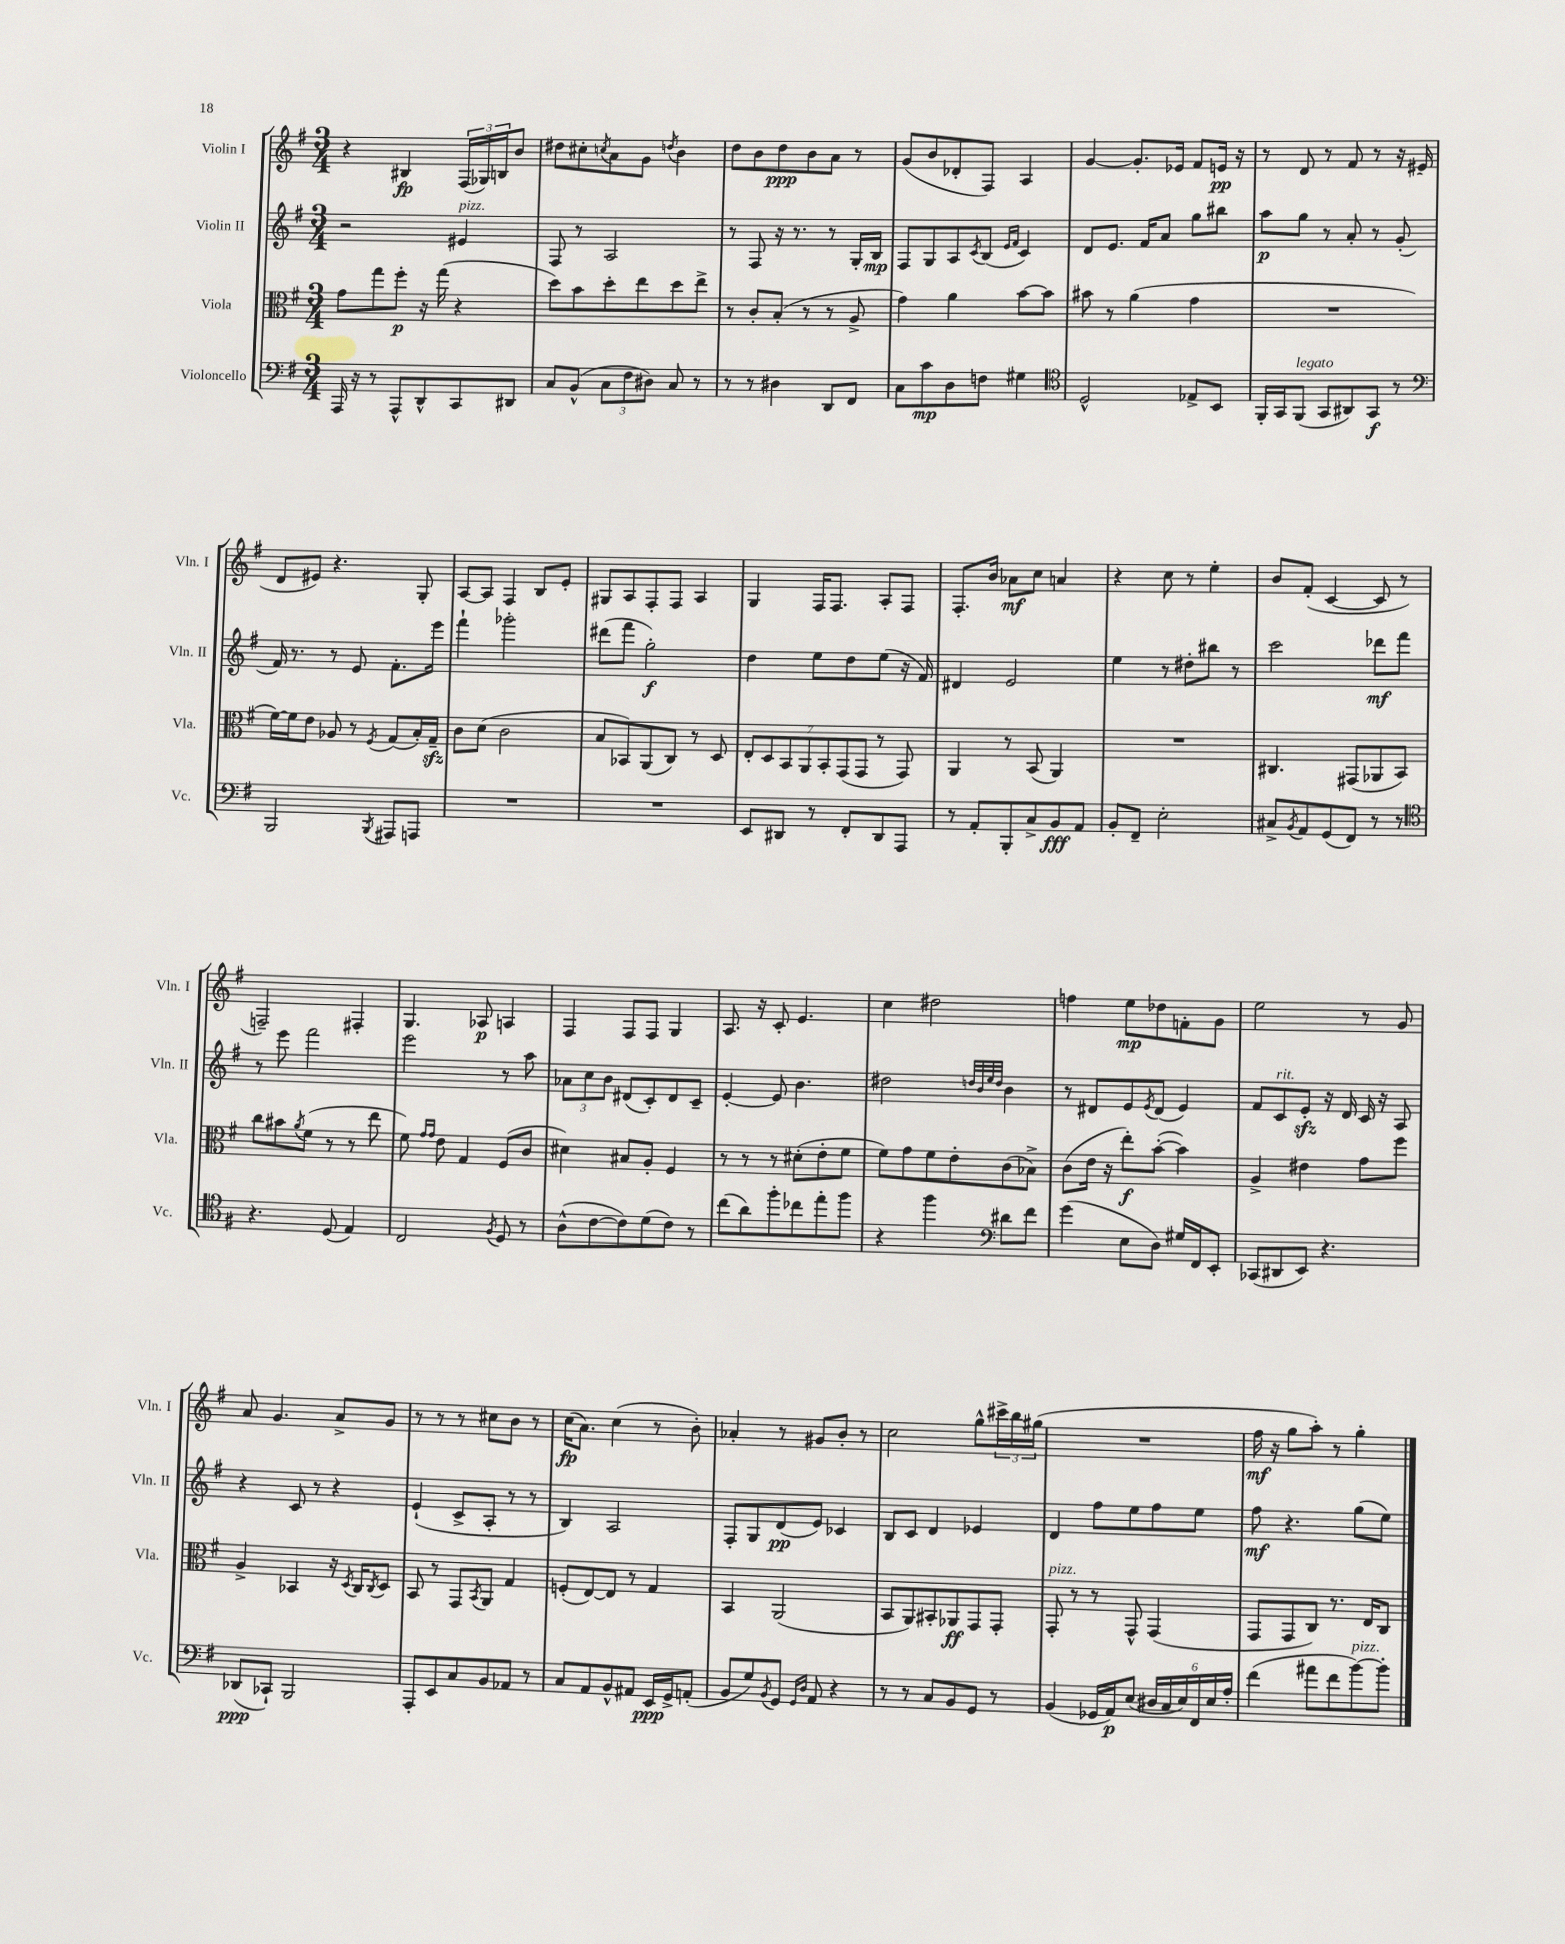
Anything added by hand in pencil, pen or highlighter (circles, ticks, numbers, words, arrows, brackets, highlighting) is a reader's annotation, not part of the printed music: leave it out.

**kern	**dynam	**kern	**dynam	**kern	**dynam	**kern	**dynam
*part4	*part4	*part3	*part3	*part2	*part2	*part1	*part1
*staff4	*staff4	*staff3	*staff3	*staff2	*staff2	*staff1	*staff1
*I"Violoncello	*	*I"Viola	*	*I"Violin II	*	*I"Violin I	*
*I'Vc.	*	*I'Vla.	*	*I'Vln. II	*	*I'Vln. I	*
*clefF4	*	*clefC3	*	*clefG2	*	*clefG2	*
*k[f#]	*	*k[f#]	*	*k[f#]	*	*k[f#]	*
*M3/4	*	*M3/4	*	*M3/4	*	*M3/4	*
=12	=12	=12	=12	=12	=12	=12	=12
16AAA/	.	8g\L	.	2r	.	4r	.
16r	.	.	.	.	.	.	.
8r	.	8gg\	.	.	.	.	.
8AAA^^/L	.	8ff#'\J	p	.	.	4B#X/	fp
8DD^^/	.	16r	.	.	.	.	.
.	.	(16gg\	.	.	.	.	.
!	!	!	!	!LO:TX:a:i:t=pizz.	!	!	!
8CC/	.	4r	.	4e#X/	.	(24F#/LL	.
.	.	.	.	.	.	24G-X/)	.
.	.	.	.	.	.	24Bn/J	.
8DD#X/J	.	.	.	.	.	8b/J	.
=13	=13	=13	=13	=13	=13	=13	=13
8C/L	.	8dd\L)	.	8F#/	.	8dd#X\L	.
(8BB^^/J	.	8b\	.	8r	.	8cc#X'\	.
.	.	.	.	.	.	8qccn/	.
12C\L	.	8dd'\	.	2A/	.	8a\	.
12F#\	.	.	.	.	.	.	.
.	.	8ee\	.	.	.	8g\J	.
12D#X\J)	.	.	.	.	.	.	.
.	.	.	.	.	.	8qddn/	.
8C/	.	8dd\	.	.	.	4b\	.
8r	.	8ee^\J	.	.	.	.	.
=14	=14	=14	=14	=14	=14	=14	=14
8r	.	8r	.	8r	.	8dd\L	.
8r	.	8c'/L	.	8F#/	.	8b\	.
4D#X\	.	(8B'/J	.	16r	.	8dd\	ppp
.	.	.	.	8.r	.	.	.
.	.	8r	.	.	.	8b\	.
8DD/L	.	8r	.	8r	.	8a\J	.
8FF#/J	.	8A^/	.	16G'/LL	.	8r	.
.	.	.	.	16B/JJ	mp	.	.
=15	=15	=15	=15	=15	=15	=15	=15
8C\L	.	4g\)	.	8F#/L	.	(8g/L	.
8c\	mp	.	.	8G/	.	8b/	.
8D\	.	4a\	.	8A/	.	8d-X'/	.
.	.	.	.	8qc/	.	.	.
8Fn\J	.	.	.	(8B/J	.	8F#/J)	.
.	.	.	.	16qqe/LL	.	.	.
.	.	.	.	16qqf#/JJ	.	.	.
4G#X\	.	[8b\L	.	4c/)	.	4A/	.
.	.	8b\J]	.	.	.	.	.
=16	=16	=16	=16	=16	=16	=16	=16
*clefC4	*	*	*	*	*	*	*
2D^^/	.	8b#X\	.	8d/L	.	[4g/	.
.	.	8r	.	8.e/J	.	.	.
.	.	(4a\	.	.	.	8.g'/L]	.
.	.	.	.	16f#/KL	.	.	.
.	.	.	.	8a/J	.	.	.
.	.	.	.	.	.	16e-X/Jk	.
8E-X^/L	.	4g\	.	8gg\L	.	8f#/L	.
8BB/J	.	.	.	8bb#X\J	.	16en/Jk	pp
.	.	.	.	.	.	16r	.
=17	=17	=17	=17	=17	=17	=17	=17
16FF#'/LL	.	2.r	.	8aa\L	p	8r	.
16GG/J	.	.	.	.	.	.	.
!LO:TX:a:i:t=legato	!	!	!	!	!	!	!
(8FF#/J	.	.	.	8gg\J	.	8d/	.
8GG/L	.	.	.	8r	.	8r	.
8AA#X/)	.	.	.	8a'/	.	8f#/	.
8GG/J	f	.	.	8r	.	8r	.
8r	.	.	.	(8g'/	.	16r	.
.	.	.	.	.	.	(16e#X/	.
!!LO:LB:g=z
=18	=18	=18	=18	=18	=18	=18	=18
*clefF4	*	*	*	*	*	*	*
2BBB/	.	[16f#\LL)	.	16f#/)	.	8d/L	.
.	.	16f#\J]	.	8.r	.	.	.
.	.	8e\J	.	.	.	8e#X/J)	.
.	.	8A-X/	.	8r	.	4.r	.
.	.	8r	.	8e/	.	.	.
8qBBB/	.	8qF#/	.	.	.	.	.
8AAA#X/L	.	(8G/L	.	8.f#'\L	.	.	.
8AAAn/J	.	16B'/L)	.	.	.	8G'/	.
.	.	16Gzz~/JJ	.	16eee\Jk	.	.	.
=19	=19	=19	=19	=19	=19	=19	=19
2.r	.	8c\L	.	4fff#`\	.	[8A/L	.
.	.	(8d\J	.	.	.	8A/J]	.
.	.	2c\	.	2ggg-X'\	.	4F#/	.
.	.	.	.	.	.	8B/L	.
.	.	.	.	.	.	8e'/J	.
=20	=20	=20	=20	=20	=20	=20	=20
2.r	.	8B/L	.	(8ddd#X\L	.	8G#X/L	.
.	.	8BB-X/)	.	8fff#\J	.	8A/	.
.	.	(8AA/	.	2gg'\)	f	8F#'/	.
.	.	8C/J)	.	.	.	8F#/J	.
.	.	8r	.	.	.	4A/	.
.	.	8D/	.	.	.	.	.
=21	=21	=21	=21	=21	=21	=21	=21
8EE/L	.	14E'/L	.	4dd\	.	4G/	.
.	.	14D/	.	.	.	.	.
8DD#X/J	.	.	.	.	.	.	.
.	.	14BB/	.	.	.	.	.
.	.	14AA/	.	.	.	.	.
8r	.	.	.	8ee\L	.	16F#/KL	.
.	.	14BB'/	.	.	.	.	.
.	.	.	.	.	.	8.F#/J	.
.	.	(14GG/	.	.	.	.	.
8FF#'/L	.	.	.	8dd\	.	.	.
.	.	14GG/J	.	.	.	.	.
8DD#/	.	8r	.	(8ee\J	.	8A'/L	.
8AAA/J	.	8GG/)	.	16r	.	8F#/J	.
.	.	.	.	16f#/)	.	.	.
=22	=22	=22	=22	=22	=22	=22	=22
8r	.	4AA/	.	4d#X/	.	8.F#'/L	.
8AA'/L	.	.	.	.	.	.	.
.	.	.	.	.	.	16b/Jk	.
8BBB'/	.	8r	.	2e/	.	8a-X\L	mf
8C^/	.	(8BB/	.	.	.	8cc\J	.
8BB/	fff	4AA/)	.	.	.	4an/	.
8AA/J	.	.	.	.	.	.	.
=23	=23	=23	=23	=23	=23	=23	=23
8BB'/L	.	2.r	.	4ee\	.	4r	.
8FF#~/J	.	.	.	.	.	.	.
2E'\	.	.	.	8r	.	8cc\	.
.	.	.	.	8dd#X'\L	.	8r	.
.	.	.	.	8bb#X\J	.	4ee'\	.
.	.	.	.	8r	.	.	.
=24	=24	=24	=24	=24	=24	=24	=24
8C#X^/L	.	4.C#X/	.	2ccc\	.	8b/L	.
8qBB/	.	.	.	.	.	.	.
8AA/	.	.	.	.	.	(8f#'/J	.
(8GG/	.	.	.	.	.	[4c/	.
8FF#/J)	.	(8GG#X/L	.	.	.	.	.
8r	.	8AA-X/	.	8ddd-X\L	mf	8c/]	.
8r	.	8BB/J)	.	8fff#\J	.	8r	.
!!LO:LB:g=z
=25	=25	=25	=25	=25	=25	=25	=25
*clefC4	*	*	*	*	*	*	*
4.r	.	8cc\L	.	8r	.	2Fn~/)	.
.	.	8b#X\	.	8eee\	.	.	.
.	.	8qa/	.	.	.	.	.
.	.	(8f#\J	.	2fff#\	.	.	.
(8D/	.	8r	.	.	.	.	.
4E/)	.	8r	.	.	.	4F#X'/	.
.	.	8ee\	.	.	.	.	.
=26	=26	=26	=26	=26	=26	=26	=26
2C/	.	8f#\)	.	2eee\	.	4.G/	.
.	.	16qqg/LL	.	.	.	.	.
.	.	16qqg/JJ	.	.	.	.	.
.	.	8e\	.	.	.	.	.
.	.	4G/	.	.	.	.	.
.	.	.	.	.	.	8A-X/	p
8qF#/	.	.	.	.	.	.	.
8D/	.	(8F#/L	.	8r	.	4An/	.
8r	.	8c/J	.	8aa\	.	.	.
=27	=27	=27	=27	=27	=27	=27	=27
(8A^^\L	.	4d#X\)	.	12a-X\L	.	4F#/	.
.	.	.	.	12cc\	.	.	.
[8c\	.	.	.	.	.	.	.
.	.	.	.	12b\J	.	.	.
8c\])	.	8B#X/L	.	(8d#X/L	.	8F#/L	.
(8d\	.	8A'/J	.	8c'/)	.	8F#/J	.
8c\J)	.	4F#/	.	8d#/	.	4G/	.
8r	.	.	.	8c~/J	.	.	.
=28	=28	=28	=28	=28	=28	=28	=28
(8cc\L	.	8r	.	[4e'/	.	8.A/	.
8a\)	.	8r	.	.	.	.	.
.	.	.	.	.	.	16r	.
8ff#'\	.	8r	.	8e/]	.	8c'/	.
8cc-X\	.	(8d#X'\L	.	4.b\	.	4.e/	.
8ee'\	.	8e'\	.	.	.	.	.
8ff#\J	.	8f#\J	.	.	.	.	.
=29	=29	=29	=29	=29	=29	=29	=29
4r	.	8f#\L)	.	2dd#X\	.	4cc\	.
.	.	8g\	.	.	.	.	.
4ff#\	.	8f#\	.	.	.	2dd#X\	.
.	.	8e'\	.	.	.	.	.
*clefF4	*	*	*	*	*	*	*
.	.	.	.	32qqddn/LLL	.	.	.
.	.	.	.	32qqb/	.	.	.
.	.	.	.	32qqee/	.	.	.
.	.	.	.	32qqdd/JJJ	.	.	.
8d#X\L	.	(8c\	.	4b\	.	.	.
8f#\J	.	8B-X^\J)	.	.	.	.	.
=30	=30	=30	=30	=30	=30	=30	=30
(4g\	.	(8c\L	.	8r	.	4ffn\	.
.	.	16e\Jk	.	8d#X/L	.	.	.
.	.	16r	.	.	.	.	.
8E\L	.	8ee'\L)	f	8e/	.	8ee\L	mp
.	.	.	.	8qe/	.	.	.
8D\J)	.	([8b'\J	.	(8d#/J	.	8dd-X\	.
16G#X/LL	.	4b\])	.	4e/)	.	8fn'\	.
16FF#/J	.	.	.	.	.	.	.
8EE'/J	.	.	.	.	.	8g\J	.
=31	=31	=31	=31	=31	=31	=31	=31
(8CC-X/L	.	4A^/	.	8f#/L	.	2ee\	.
!	!	!	!	!LO:TX:a:i:t=rit.	!	!	!
8DD#X/	.	.	.	8c/	.	.	.
8EE/J)	.	4e#X\	.	8ezz'/J	.	.	.
4.r	.	.	.	16r	.	.	.
.	.	.	.	16d/	.	.	.
.	.	8g\L	.	16c/	.	8r	.
.	.	.	.	16r	.	.	.
.	.	8ff#\J	.	8A/	.	8g/	.
!!LO:LB:g=z
=32	=32	=32	=32	=32	=32	=32	=32
(8DD-X/L	ppp	4A^/	.	4r	.	8a/	.
8CC-X`/J)	.	.	.	.	.	4.g/	.
2BBB/	.	4BB-X/	.	8c/	.	.	.
.	.	.	.	8r	.	.	.
.	.	16r	.	4r	.	8a^/L	.
.	.	8qD/	.	.	.	.	.
.	.	16C/KL	.	.	.	.	.
.	.	8qC/	.	.	.	.	.
.	.	8D/J	.	.	.	8g/J	.
=33	=33	=33	=33	=33	=33	=33	=33
8AAA'/L	.	8BB/	.	(4e`/	.	8r	.
8EE/	.	8r	.	.	.	8r	.
8C/	.	8GG/L	.	8c^/L	.	8r	.
.	.	8qBB/	.	.	.	.	.
8BB/	.	8AA/J	.	8A'/J	.	8cc#X\L	.
8AA-X/J	.	4G/	.	8r	.	8b\J	.
8r	.	.	.	8r	.	8r	.
=34	=34	=34	=34	=34	=34	=34	=34
8C/L	.	(8Fn'/L	.	4B/)	.	(16cc\KL	fp
.	.	.	.	.	.	8.a\J)	.
8AA/	.	[8E/)	.	.	.	.	.
8BB^^/	.	8E/J]	.	2A/	.	(4cc\	.
8AA#X/J	.	8r	.	.	.	.	.
16EE/LL	ppp	4G/	.	.	.	8r	.
16GG^/J	.	.	.	.	.	.	.
(8AAn'/J	.	.	.	.	.	8b'\)	.
=35	=35	=35	=35	=35	=35	=35	=35
8BB/L	.	4BB/	.	8F#'/L	.	4a-X'/	.
8G/)	.	.	.	8G/	.	.	.
8qBB/	.	.	.	.	.	.	.
8GG/J	.	(2AA/	.	(8d/	pp	8r	.
16qqGG/LL	.	.	.	.	.	.	.
16qqD/JJ	.	.	.	.	.	.	.
8AA/	.	.	.	8e/J)	.	8g#X/L	.
4r	.	.	.	4c-X/	.	8b'/J	.
.	.	.	.	.	.	8r	.
=36	=36	=36	=36	=36	=36	=36	=36
8r	.	8BB/L	.	8B/L	.	2cc\	.
8r	.	8AA/)	.	8c/J	.	.	.
8C/L	.	8BB#X'/	.	4d/	.	.	.
8BB/	.	8AA-X/	ff	.	.	.	.
8GG/J	.	8GG/	.	4e-X/	.	8gg^^\L	.
8r	.	8GG'/J	.	.	.	24ccc#X^\L	.
.	.	.	.	.	.	24bb\	.
.	.	.	.	.	.	(24gg#X\JJ	.
=37	=37	=37	=37	=37	=37	=37	=37
!	!	!LO:TX:a:i:t=pizz.	!	!	!	!	!
(4BB/	.	8GG'/	.	4d/	.	2.r	.
.	.	8r	.	.	.	.	.
16GG-X/LL	.	8r	.	8ff#\L	.	.	.
16AA/J)	p	.	.	.	.	.	.
(8E/J	.	8GG^^/	.	8ee\	.	.	.
24D#X/LL	.	(4GG/	.	8ff#\	.	.	.
24C/	.	.	.	.	.	.	.
24E/)	.	.	.	.	.	.	.
24FF#/	.	.	.	8ee\J	.	.	.
24E/	.	.	.	.	.	.	.
24A'/JJ	.	.	.	.	.	.	.
=38	=38	=38	=38	=38	=38	=38	=38
(4f#\	.	8GG/L	.	8ff#\	mf	16ff#\	mf
.	.	.	.	.	.	16r	.
.	.	8GG/	.	4.r	.	8gg\L	.
8a#X\L	.	8C/J)	.	.	.	8aa'\J)	.
8f#\	.	8.r	.	.	.	8r	.
!LO:TX:a:i:t=pizz.	!	!	!	!	!	!	!
[8b\)	.	.	.	(8gg\L	.	4gg'\	.
.	.	16E/KL	.	.	.	.	.
8b'\J]	.	8C/J	.	8ee\J)	.	.	.
==	==	==	==	==	==	==	==
*-	*-	*-	*-	*-	*-	*-	*-
